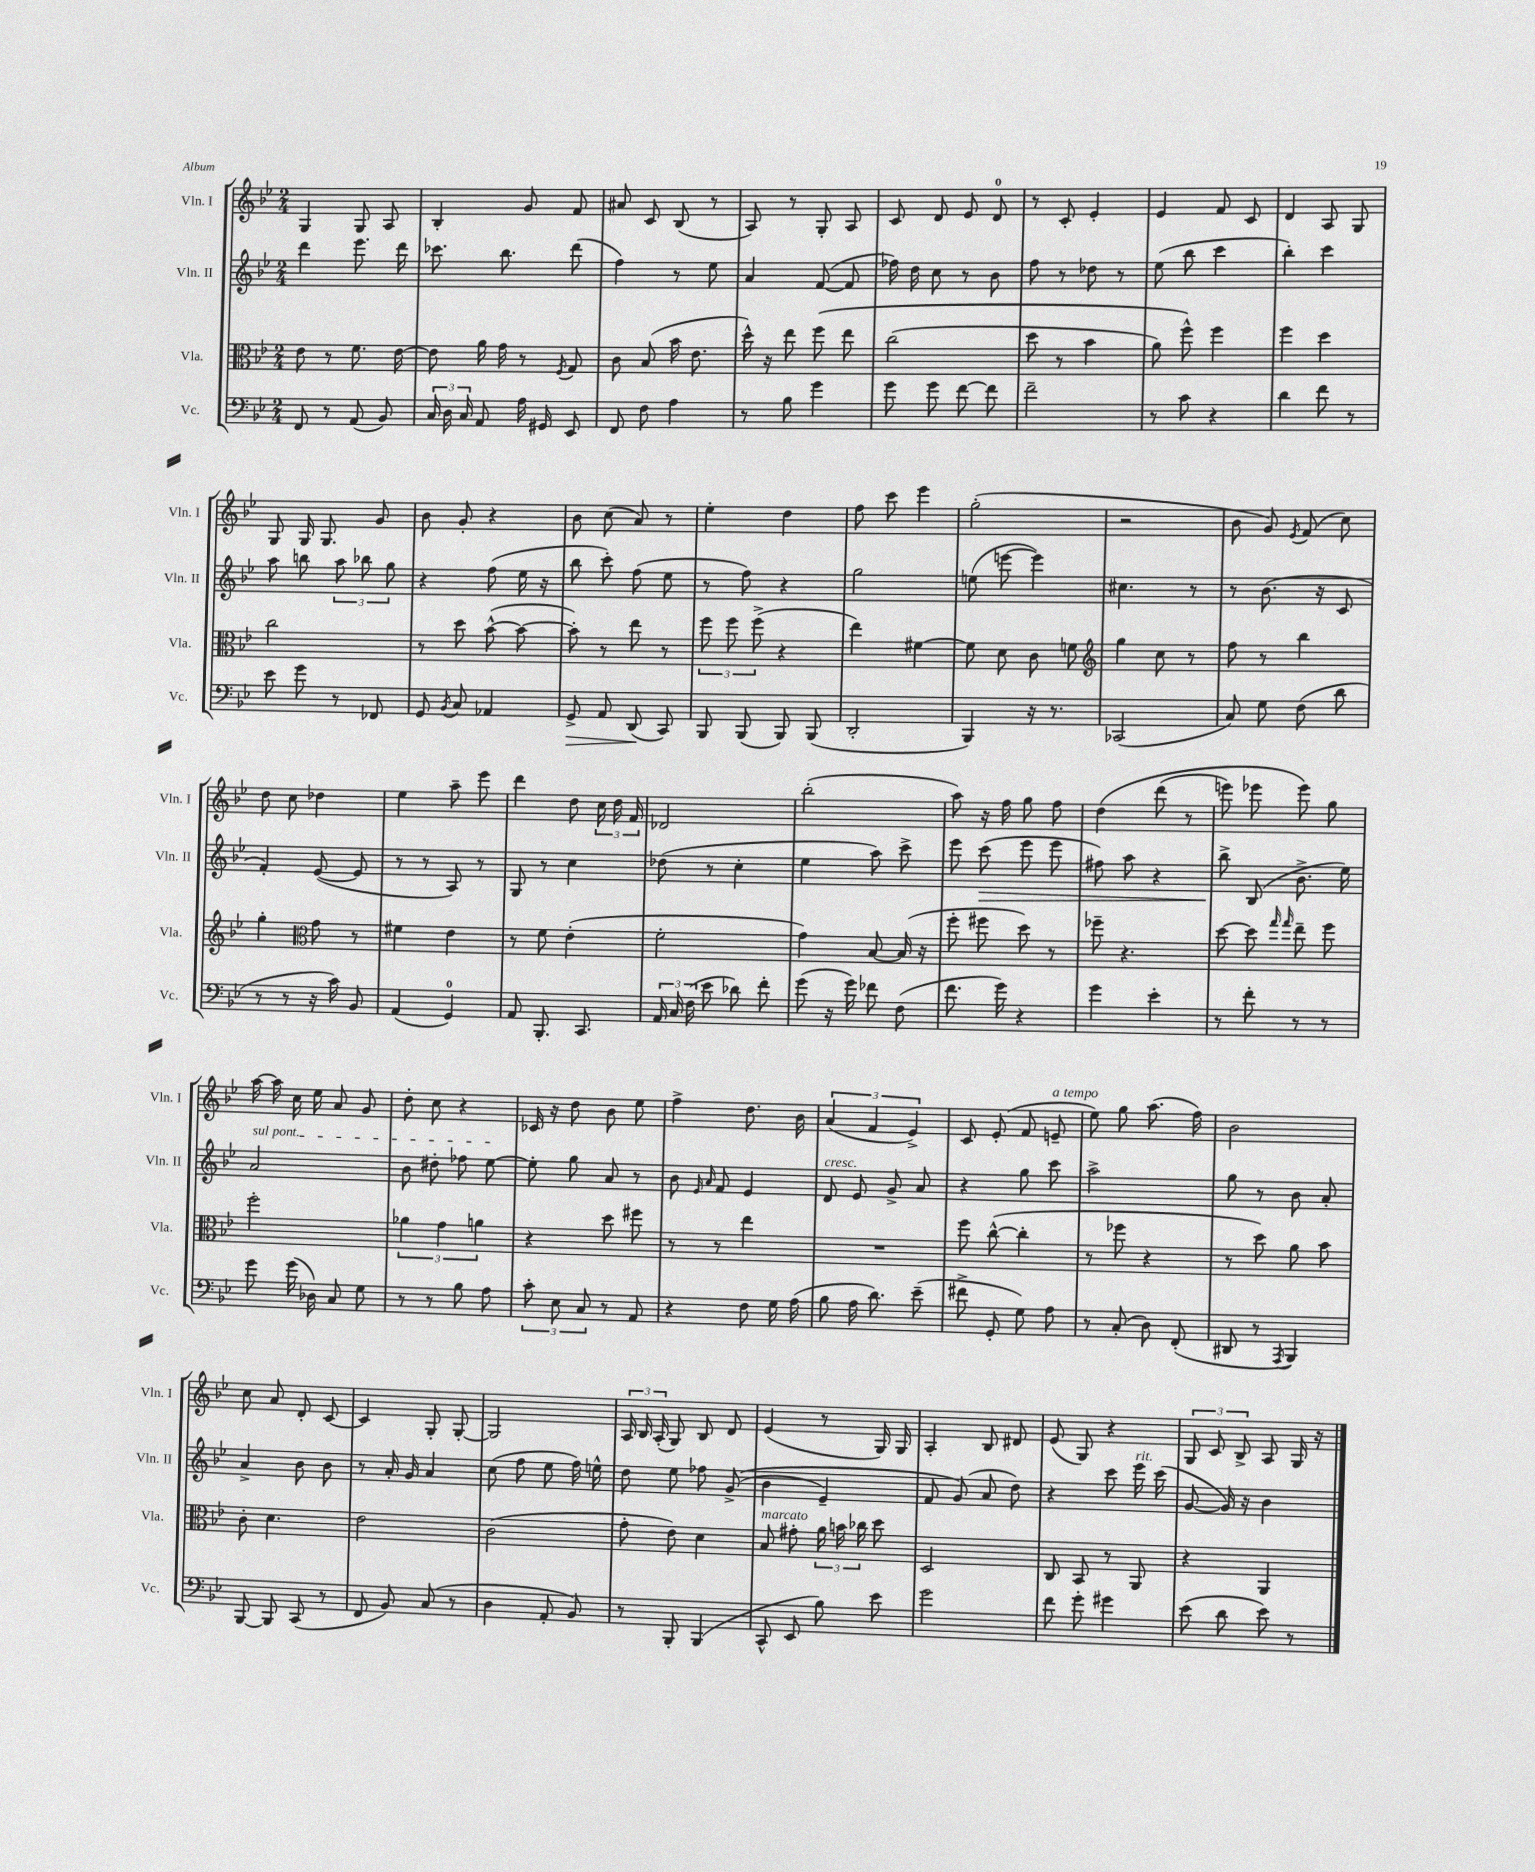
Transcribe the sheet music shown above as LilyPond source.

<<
\new StaffGroup <<
\new Staff = "s0" \with { instrumentName = "Vln. I" shortInstrumentName = "Vln. I" } {
    \clef treble \key bes \major \numericTimeSignature \time 2/4
    \autoBeamOff g4 g8 a8 |
    bes4-. g'8 f'8 |
    ais'8 c'8 bes8( r8 |
    a8) r8 g8-. a8 |
    c'8 d'8 ees'8 d'8-0 |
    r8 c'8-. ees'4-. |
    ees'4 f'8 c'8 |
    d'4 a8 g8 |
    g8 g16 g8. g'8 |
    bes'8 g'8-. r4 |
    bes'8 c''8( a'8) r8 |
    ees''4-. d''4 |
    f''8 c'''8 ees'''4 |
    g''2-.( |
    r2 |
    bes'8 g'8) \acciaccatura { ees'8 } f'8( c''8) |
    d''8 c''8 des''4 |
    ees''4 a''8-- ees'''8 |
    d'''4 d''8 \tuplet 3/2 { c''16 d''16 f'16 } |
    des'2 |
    bes''2-.( |
    a''8) r16 f''16 g''8 f''8 |
    d''4\( d'''8( r8 |
    e'''8) ees'''8 ees'''8\) g''8 |
    a''16~ a''16 c''16 ees''16 a'8 g'8 |
    d''8-. c''8 r4 |
    ces'16 r16 d''8 bes'8 ees''8 |
    f''4-> d''8. bes'16 |
    \tuplet 3/2 { a'4( f'4 ees'4->) } |
    c'8 ees'8-.( f'8 e'8--^\markup { \italic "a tempo" } |
    ees''8) g''8 a''8.( f''16) |
    bes'2 |
    c''8 a'8 d'8-. c'8~ |
    c'4 g8-. g8~-. |
    g2 |
    \tuplet 3/2 { a16 bes16 a16-.( } g8) bes8 d'8 |
    ees'4( r8 g16) g16 |
    a4-. bes8 dis'8 |
    ees'8( g8) r4 |
    \tuplet 3/2 { g8 c'8 bes8-> } a8 g16 r16 \bar "|." |
}
\new Staff = "s1" \with { instrumentName = "Vln. II" shortInstrumentName = "Vln. II" } {
    \clef treble \key bes \major \numericTimeSignature \time 2/4
    \autoBeamOff d'''4 ees'''8. d'''16 |
    ces'''8. bes''8. d'''8( |
    f''4) r8 ees''8 |
    a'4 f'8~( f'8 |
    fes''16) d''16 c''8 r8 bes'8 |
    f''8 r8 des''8 r8 |
    ees''8( bes''8 c'''4 |
    bes''4-.) c'''4 |
    a''8 b''8 \tuplet 3/2 { a''8 bes''8 g''8 } |
    r4 f''8( ees''16 r16 |
    bes''8 c'''8-.) f''8( ees''8 |
    r8 f''8) r4 |
    g''2 |
    e''8( e'''8~ e'''4) |
    cis''4. r8 |
    r8 bes'8.( r16 c'8 |
    f'4-.) ees'8~( ees'8 |
    r8 r8 a8) r8 |
    g8 r8 c''4 |
    des''8( r8 c''4-. |
    ees''4 a''8) c'''8-> |
    ees'''8 c'''8\>( ees'''8 ees'''8 |
    fis''8) a''8 r4 |
    bes''8->\! bes8( bes'8.-> ees''16) |
    \once \override TextSpanner.bound-details.left.text = \markup { \italic "sul pont." } a'2\startTextSpan |
    bes'8 dis''8-. fes''8 ees''8~\stopTextSpan |
    ees''8-. g''8 a'8 r8 |
    bes'8 \grace { ees'16 a'16 } f'8 ees'4 |
    d'8^\markup { \italic "cresc." } ees'8 g'8-> a'8 |
    r4 g''8 c'''8 |
    a''2-> |
    g''8 r8 bes'8 a'8-. |
    a'4-> bes'8 bes'8 |
    r8 a'16-. g'16 a'4 |
    c''8( f''8 ees''8 f''16) e''16-^ |
    d''8 ees''8 fes''8 g'8->(\( |
    bes'4 ees'4--) |
    f'8 g'8(\) a'8 d''8) |
    r4 c'''8 ees'''16^\markup { \italic "rit." } c'''16( |
    g'8~ g'16) r16 bes'4 \bar "|." |
}
\new Staff = "s2" \with { instrumentName = "Vla." shortInstrumentName = "Vla." } {
    \clef alto \key bes \major \numericTimeSignature \time 2/4
    \autoBeamOff ees'8 r8 f'8. ees'16~ |
    ees'8 a'16 g'16 r8 \acciaccatura { f8 } g8 |
    c'8 bes8( bes'16 ees'8. |
    d''16-^) r16 ees''8 f''8\( ees''8 |
    c''2( |
    d''8 r8 bes'4 |
    a'8) f''8-^\) f''4 |
    f''4 d''4 |
    c''2 |
    r8 d''8 bes'8~-^( bes'8~ |
    bes'8-.) r8 ees''8 r8 |
    \tuplet 3/2 { f''8 f''8 f''8->( } r4 |
    ees''4) fis'4~ |
    fis'8 d'8 c'8 f'8 |
    \clef treble g''4 c''8 r8 |
    f''8 r8 bes''4 |
    g''4-. \clef alto g'8 r8 |
    fis'4 ees'4 |
    r8 f'8 ees'4-.( |
    f'2-. |
    g'4) bes8~ bes16( r16 |
    f''8-. fis''8 d''8) r8 |
    fes''8-- r4. |
    d''8~ d''8 \grace { g''16 g''16 } ees''8-- f''8 |
    f''2-. |
    \tuplet 3/2 { aes'4 g'4 a'4 } |
    r4 d''8 fis''8 |
    r8 r8 ees''4 |
    R2 |
    f''8 c''8~-^( c''4-. |
    r8 fes''8 r4 |
    r8 d''8) a'8 bes'8 |
    c'8-. d'4. |
    ees'2 |
    c'2( |
    g'8-. ees'8) d'4 |
    bes8^\markup { \italic "marcato" } gis'8-. \tuplet 3/2 { a'16 b'16 ces''16 } d''8 |
    d2 |
    c8 bes,8 r8 a,8 |
    r4 a,4 \bar "|." |
}
\new Staff = "s3" \with { instrumentName = "Vc." shortInstrumentName = "Vc." } {
    \clef bass \key bes \major \numericTimeSignature \time 2/4
    \autoBeamOff f,8 r8 a,8( bes,8) |
    \tuplet 3/2 { c16 d16 c16 } a,8 a16 gis,16 ees,8 |
    f,8 f8 a4 |
    r8 bes8 g'4 |
    g'8 g'8 f'8~ f'8 |
    f'2-- |
    r8 c'8 r4 |
    d'4 f'8 r8 |
    ees'8 g'8 r8 fes,8 |
    g,8 \acciaccatura { bes,8 } c8 aes,4 |
    g,8->\> a,8 d,8\!( c,8) |
    bes,,8 bes,,8( bes,,8) bes,,8( |
    d,2-. |
    bes,,4) r16 r8. |
    ces,2( |
    c8) g8 f8( d'8 |
    r8 r8 r16 c'16) bes,8 |
    a,4( g,4-0) |
    a,8 bes,,8.-. c,8. |
    \tuplet 3/2 { a,16 c16 f16( } ees'8 des'8) f'8-. |
    g'8( r16 g'16) fes'8 f8( |
    f'8. g'16) r4 |
    g'4 ees'4-. |
    r8 f'8-. r8 r8 |
    g'8 g'16( des16) c8 g8 |
    r8 r8 bes8 a8 |
    \tuplet 3/2 { c'8-. ees8 c8 } r8 a,8 |
    r4 f8 g16 a16( |
    bes8 a16 d'8.) ees'8--( |
    fis'8-> g,8-. g8) a8 |
    r8 c8-.( d8) f,8-.( |
    dis,8 r8 \acciaccatura { a,,8 } bes,,4) |
    bes,,8~ bes,,8 c,8( r8 |
    f,8 bes,8) c8( r8 |
    d4 a,8-. bes,8) |
    r8 bes,,8-. bes,,4( |
    c,8-^ ees,8 bes8) ees'8 |
    g'2 |
    f'8 g'8-. gis'4 |
    ees'8( d'8 ees'8) r8 \bar "|." |
}
>>
>>
\layout { \context { \Score \remove "Bar_number_engraver" } }
